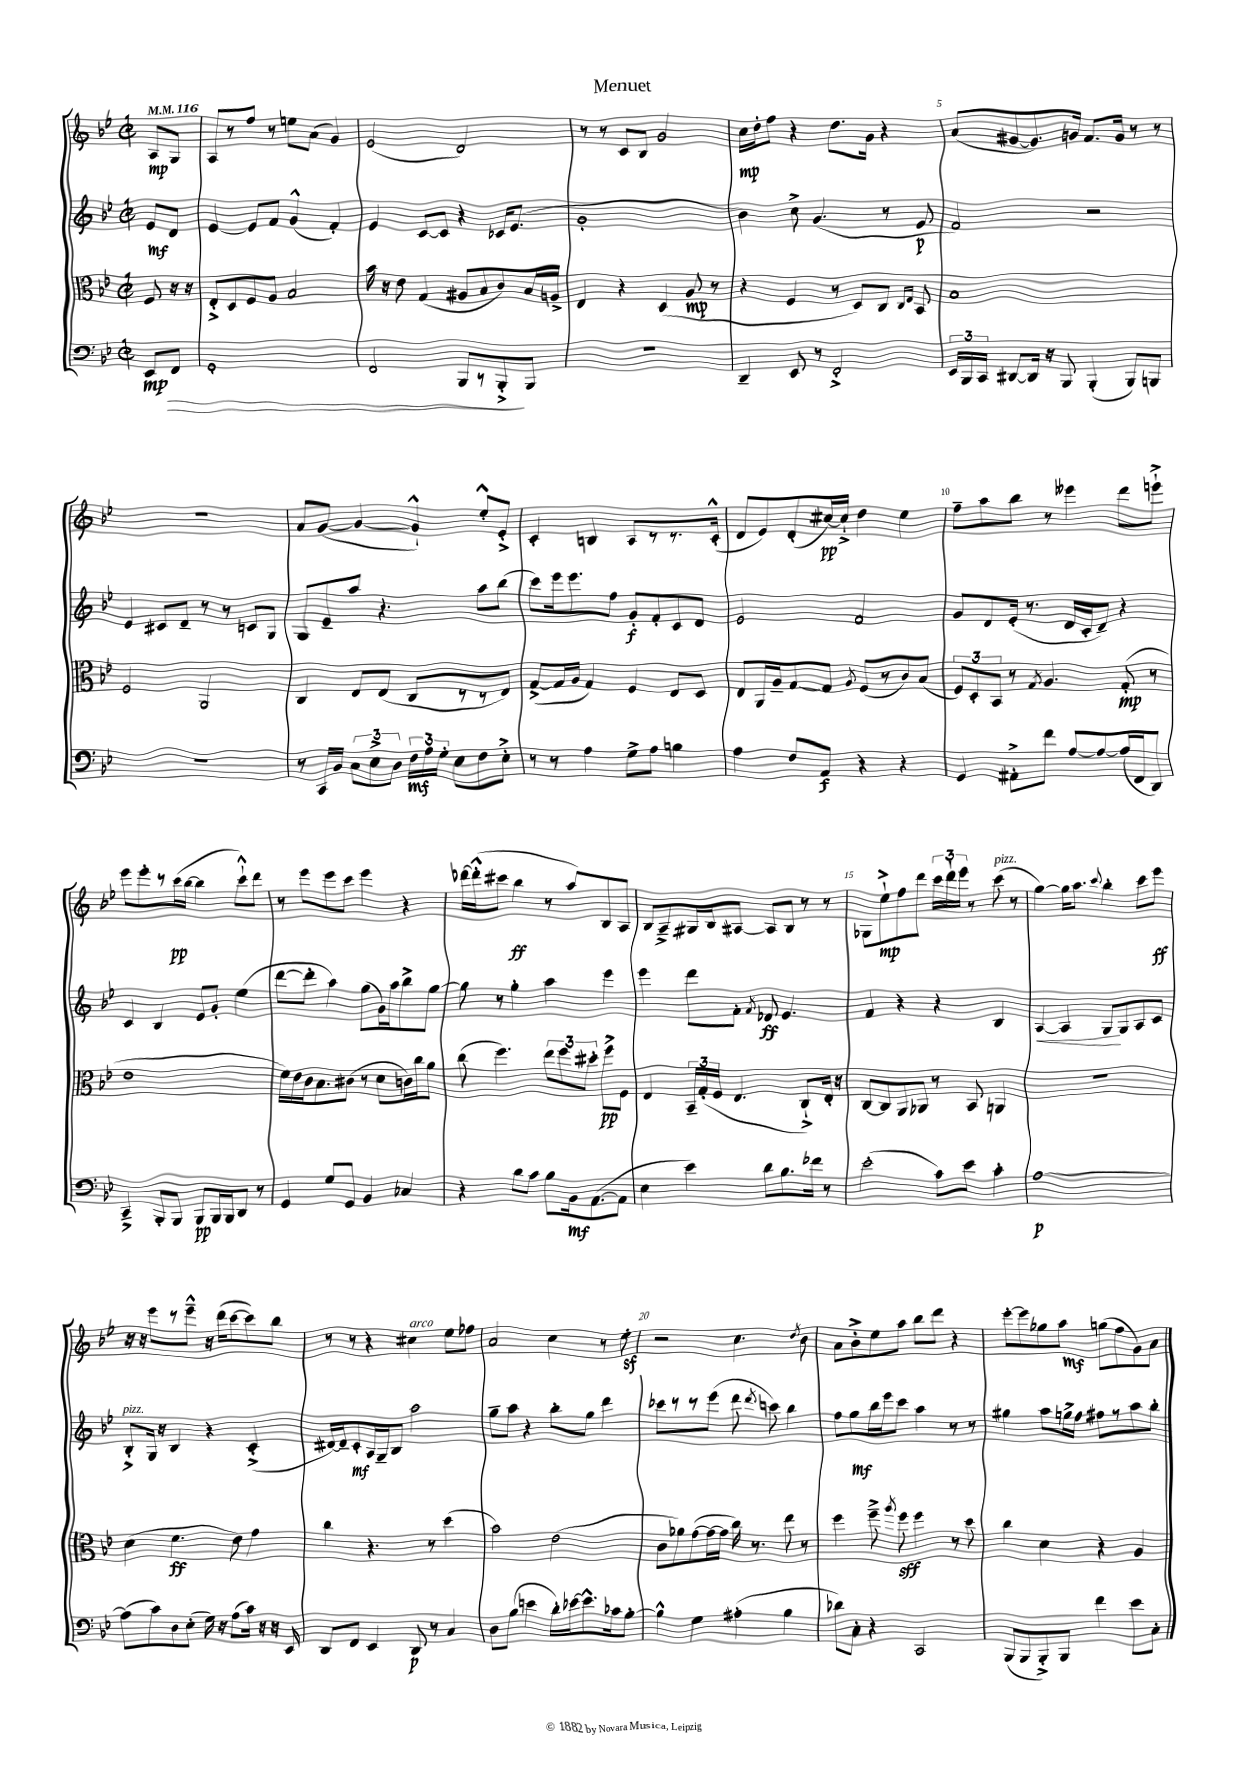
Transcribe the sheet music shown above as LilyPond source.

\header { title = "Menuet" }
<<
\new StaffGroup <<
\new Staff = "s0" {
    \clef treble \key bes \major \defaultTimeSignature \time 2/2 \partial 4 \tempo 4 = 116
    \autoBeamOff a8[\mp g8] |
    a8[ r8 f''8] r8 e''8[ a'8]( g'4) |
    ees'2( d'2) |
    r8 r8 c'8[ bes8] g'2 |
    c''16[\mp d''16-. f''8] r4 d''8.[ g'16] r4 |
    a'8[( gis'8~ gis'8.) g'16] f'8.[ g'16] r8 r8 |
    r1 |
    a'8[ g'8]~( g'4~ g'4-!-^) ees''8[-.-^ ees'8]-.-> |
    c'4-. b4 a8[ r8 r8. c'16]-.-^( |
    d'8[ ees'8) d'8-.( cis''16~\pp) cis''16]-!-> d''4 ees''4 |
    f''8[-- a''8 bes''8] r8 eeses'''4 d'''8[ e'''8]-!-> |
    ees'''8[ ees'''8-. r8 c'''16\pp( bes''16]~ bes''4 c'''8[-!-^) d'''8] |
    r8 ees'''8[ ees'''8 c'''8] ees'''4 r4 |
    des'''16[~ des'''16-.-^( cis'''8] bes''4\ff r8 a''8[) bes8 a8] |
    bes8[ a8---> gis16 bes16 ais8]~ ais8[ bes8] r8 r8 |
    ges8[ ees''8-!->\mp f''8 d'''8] \tuplet 3/2 { c'''16[ d'''16-! ees'''16] } r8 c'''8^\markup { \italic "pizz." }( r8 |
    g''4~) g''16[ a''8.] \appoggiatura { c'''8 } bes''4-. c'''8[ ees'''8]\ff |
    r16 r16 ees'''8[ r8 ees'''8]---^ r16 d'''16[( c'''8~ c'''8) bes''8] |
    r8 r8 r4 cis''4^\markup { \italic "arco" } ees''8[ fes''8] |
    a'2 c''4 r8 ees''8-.\sf |
    r2 c''4. \acciaccatura { d''8 } bes'8 |
    a'8[ bes'8-.-> ees''8 a''8] bes''8[ d'''8] r4 |
    ees'''8[~-. ees'''8 ges''8 a''8]\mf g''8[( f''8 g'8) a'8] \bar "|." |
}
\new Staff = "s1" {
    \clef treble \key bes \major \defaultTimeSignature \time 2/2 \partial 4
    \autoBeamOff ees'8[\mf d'8] |
    ees'4~ ees'8[ f'8] g'4-^( f'4-.) |
    ees'4 c'8[~ c'8] r4 ces'16[ ees'8.]( |
    g'1-. |
    bes'4) c''8-> g'4.( r8 ees'8\p |
    f'2) r2 |
    ees'4 cis'8[ d'8]-- r8 r8 c'8[ g8] |
    g8[ ees'8-- a''8] r4. a''8[ bes''8]( |
    c'''8[) ees'''16 ees'''8. f''8] g'8[-.\f f'8-. c'8 d'8] |
    ees'2 f'2 |
    g'8[ d'8 ees'16]-.( r8. d'16[ c'16-. d'8]--) r4 |
    c'4 bes4 ees'8[ g'8]-. ees''4( |
    d'''8[~ d'''8]-. a''4) g''8[( g'16) a''16 bes''8-> g''8]~ |
    g''8 r8 g''4-. a''4 ees'''4 |
    ees'''4 d'''8[ f'8]-. \acciaccatura { f'8 } des'8\ff ees'4. |
    f'4 r4 r4 bes4 |
    a4~\< a4 g8[\! g8 a8 c'8] |
    bes8[-.->^\markup { \italic "pizz." } g16] r16 bes4 r4 c'4-.->( |
    dis'16[~) dis'16-- c'8-.\mf a16 g16-- bes8] a''2 |
    g''8[-- a''8] r4 bes''8[-. g''8] d'''4 |
    ces'''8[ r8 r8 ees'''8]( d'''8 \acciaccatura { d'''8 } c'''8) bes''4 |
    f''8[ g''8\mf bes''16 ees'''16 c'''8] a''4 r8 r8 |
    gis''4 a''8[ g''16-> f''16] fis''8[ r8 a''8 bes''8]-. \bar "|." |
}
\new Staff = "s2" {
    \clef alto \key bes \major \defaultTimeSignature \time 2/2 \partial 4
    \autoBeamOff f8 r16 r16 |
    ees8[-.-> d8 f8 a8] bes2 |
    bes'16 r16 ees'8 g4( ais8[ bes8 c'8) bes16 a16]-> |
    ees4 r4 d4( a8\mp r8 |
    r4 f4 r8 d8[) c8] \grace { c16[ ees16] } bes,8 |
    bes1 |
    f2 a,2 |
    c4 ees8[ ees8]( c8[ r8 r8 ees8]) |
    g8[~->( g16 a16] g4) f4 ees8[ d8] |
    ees8[ a,16 a16-- g8~ g8] \acciaccatura { a8 } f8[( r8 c'8) bes8]( |
    \tuplet 3/2 { f8[) d8-. bes,8] } r8 \acciaccatura { g8 } a4. g8-.\mp( r8 |
    ees'1 |
    f'16[) ees'16 c'16 bes8. cis'8]( r8 d'8[ c'16) c''16 a'8] |
    c''8( f''4.) \tuplet 3/2 { ees''8[ f''8 dis''8]-. } f''8[->\pp f8] |
    ees4 \tuplet 3/2 { bes,16[-- g16-.( f16] } ees4. c8[-!->) ees16]-. r16 |
    c8[~ c8 a,8 aes,8] r8 bes,8 a,4 |
    R1 |
    d'4( f'4.\ff ees'8) g'4 |
    c''4 r4. r8 d''4( |
    bes'2) ees'2( |
    c'8[ aes'8) g'8~( g'16~ g'16] c''16) r8. ees''8 r8 |
    f''4 f''8---> \acciaccatura { a''8 } f''8\sff f''4 r8 d''8 |
    c''4 d'4 r4 a4 \bar "|." |
}
\new Staff = "s3" {
    \clef bass \key bes \major \defaultTimeSignature \time 2/2 \partial 4
    \autoBeamOff ees,8[\mp\> f,8] |
    g,1-. |
    f,2 bes,,8[ r8 bes,,8-.->\! bes,,8] |
    R1 |
    d,4-- ees,8 r8 f,2-.-> |
    \tuplet 3/2 { ees,16[ bes,,16 c,16] } dis,8[~ dis,16] r16 bes,,8 bes,,4-.( bes,,8[) b,,8] |
    R1 |
    r8 c,16[ bes,16] \tuplet 3/2 { c8[ ees8-> d8] } \tuplet 3/2 { f16[\mf a16 g16]-. } ees8[ f8 ees8]-.-> |
    r8 r8 a4 g8[-> a8] b4 |
    a4 f8[ a,8]\f r4 r4 |
    g,4 ais,8[-.-> f'8] a8[~ a8~ a16( f,16 d,8]) |
    c,4---> bes,,8[-. bes,,8] bes,,8[\pp bes,,16 bes,,16 d,8] r8 |
    g,4 g8[ g,8] bes,4 ces4 |
    r4 d'8[ c'8] bes8[ bes,16\mf a,8.~( a,8] |
    ees4 ees'4) d'8[ bes8. fes'16] r8 |
    ees'2-.( c'8[) ees'8] c'4-. |
    a1~\p |
    a8[( c'8) d8 ees8]-.( g16) r16 a8[( c'16]) r16 r16 ees,16 |
    d,8[ f,8] ees,4 d,8\p r8 c4 |
    d8[ bes8]( e'4 d'16[-.) ees'16~ ees'8.-^ ces'16 bes8]~-. |
    bes4-^ g4 ais4-.( bes4 |
    des'8[) c8]-. r4 c,2 |
    bes,,8[( bes,,8 bes,,8-.->) bes,,8] f'4 ees'8[ c8]-. \bar "|." |
}
>>
>>
\layout { \context { \Score \override BarNumber.break-visibility = ##(#f #t #t) barNumberVisibility = #(every-nth-bar-number-visible 5) } }
